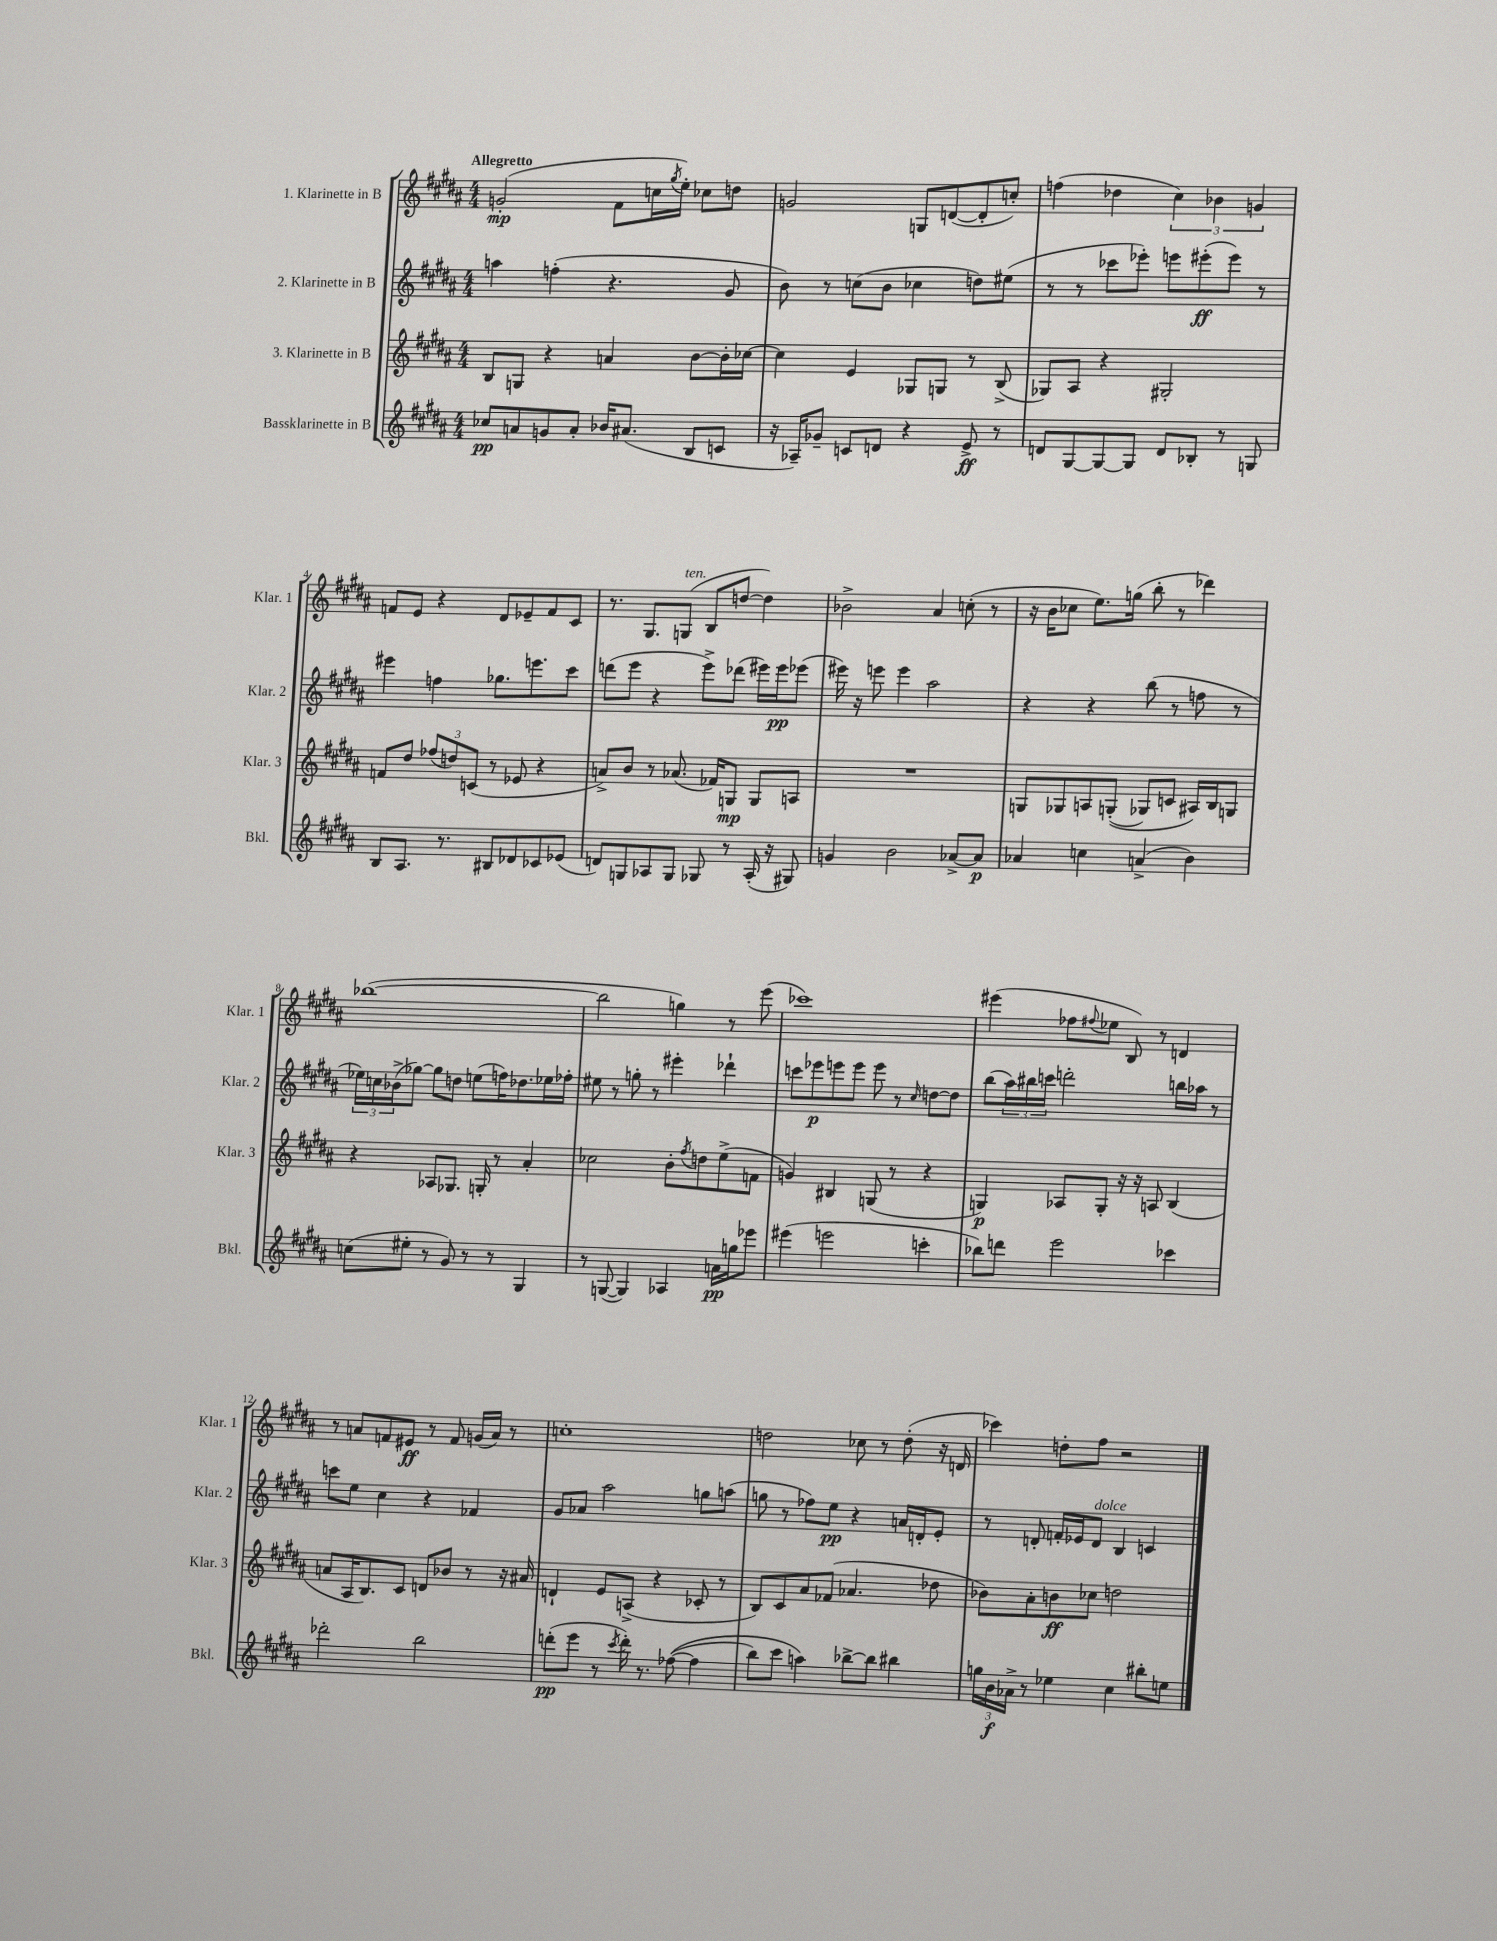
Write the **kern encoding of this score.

**kern	**kern	**kern	**kern
*staff4	*staff3	*staff2	*staff1
*clefG2	*clefG2	*clefG2	*clefG2
*k[f#c#g#d#a#]	*k[f#c#g#d#a#]	*k[f#c#g#d#a#]	*k[f#c#g#d#a#]
*M4/4	*M4/4	*M4/4	*M4/4
8cc-/L	8B/L	4aa\	(2g'/
8a/	8G/J	.	.
8g/	4r	(4ff'\	.
8a'/J	.	.	.
16b-/LK	4a/	4.r	8f#\L
(8.a#/J	.	.	.
.	.	.	16cc\L
.	.	.	8qgg#/
.	.	.	16ee'\JJ)
8B/L	[8b\L	.	8cc-\L
8c/J	16b'\]L	8g#/	8dd\J
.	[16cc-\JJ	.	.
=	=	=	=
16r	4cc-\]	8b\)	2g/
16A-~/LK)	.	.	.
8g-~/J	.	8r	.
8c/L	4e/	(8cc\L	.
8d/J	.	8b\J	.
4r	8G-/L	4cc-\	8G/L
.	8G/J	.	([8d/
8e^/	8r	8dd\L)	8d'/]
8r	(8B^/	(8ee#\J	8cc'/J)
=	=	=	=
8d/L	8G-/L)	8r	(4ff\
[8G#/	8A#/J	8r	.
8G#/_	4r	8ccc-\L	4dd-\
8G#/]J	.	8eee-'\J)	.
8d/L	2G#'/	8eee\L	6cc#\)
8B-'/J	.	(8eee#'\	.
.	.	.	6b-\
8r	.	8eee#\J)	.
.	.	.	6g/
8G/	.	8r	.
=	=	=	=
8B/L	8f/L	4eee#\	8f/L
8.A#/J	8dd#/J	.	8e/J
.	(12ff-/L	4ff\	4r
8.r	.	.	.
.	12dd/)	.	.
.	(12c/J	.	.
8B#/L	8r	8.gg-\L	8d#/L
8d-/	8e-/	.	8e-~/
.	.	8.eee\	.
8c-/	4r	.	8f/
(8e-/J	.	8ccc#\J	8c#/J
=	=	=	=
8d/L)	8a^/L)	(8ddd\L	8.r
8G/	8b/J	8eee\J	.
.	.	.	8.G#/L
8A-/	8r	4r	.
8G/J	(8.a-/	.	(8G/J
8G-/	.	8eee^\L)	8B/L
.	16f-/LK)	.	.
8r	8G/J	(8ddd-\J	[8dd/J
(16A-'/	8G/L	16eee#\LL)	4dd\])
16r	.	16eee#\J	.
8G#/)	8A/J	(8eee-\J	.
=	=	=	=
4g/	1r	16eee#\)	2b-^\
.	.	16r	.
.	.	8eee\	.
2b\	.	4eee\	.
.	.	2aa#\	4a#/
[8a-^/L	.	.	(8cc'\
8a-/]J	.	.	8r
=	=	=	=
4a-/	8G/L	4r	16r
.	.	.	16b\LK
.	8G-/	.	8cc-\J
4cc\	8A/	4r	8.ee\L)
.	&((8G'/J	.	.
.	.	.	(16gg\Jk
(4a^/	8G-/L)	(8bb\	8bb'\
.	8c/J	8r	8r
4b\)	16A#/LL&)	8ff\	4ddd-\)
.	16B/J	.	.
.	8G/J	8r	.
=	=	=	=
(8cc\L	4r	24ee-\LL)	([1bb-
.	.	24cc\	.
.	.	(24b-^\J	.
8ee#'\J	.	[8gg-\J)	.
8r	8A-/L	8gg-\]L	.
8g#/)	8.G-/J	8dd\J	.
8r	.	(8ee\L	.
.	16G'/	.	.
8r	8r	16ff\K)	.
.	.	8.dd-\	.
4G#/	4a#'/	.	.
.	.	16ee-\L	.
.	.	16ff-'\JJ	.
=	=	=	=
8r	2cc-\	8ee#\	2bb-\]
([8G/	.	8r	.
4G/])	.	8gg'\	.
.	.	8r	.
4A-/	8b'\L	4eee#'\	4gg\)
.	8qff#/	.	.
.	8dd\	.	.
16a\LL	(8ee^\	4ddd-`\	8r
16gg\J	.	.	.
8eee-\J	8f\J	.	(8eee\
=	=	=	=
(4eee#\	4g/)	8ccc\L	1ccc-)
.	.	8eee-\	.
2eee\	4B#/	8eee\	.
.	.	8eee\J	.
.	(8G/	8eee\	.
.	8r	8r	.
.	.	16qqcc#/	.
4ccc'\	4r	[8dd\L	.
.	.	8dd\]J	.
=	=	=	=
8bb-\L)	4G/)	(8bb\L	(4eee#\
8ddd\J	.	24aa#\L)	.
.	.	24bb#\	.
.	.	24ccc\JJ	.
2eee\	8A-/L	2ddd'\	8ff-\L
.	.	.	8qqff#/
.	8G'/J	.	8ee-\J
.	16r	.	8B/)
.	16r	.	.
.	8A/	.	8r
4ccc-\	(4B/	16bb\LL	4d/
.	.	16aa-\JJ	.
.	.	8r	.
=	=	=	=
2ddd-'\	8a/L	8ccc\L	8r
.	16A#/K	8ee\J	8a/L
.	8.B/)	.	.
.	.	4cc#\	8f/
.	8c#/J	.	8e#/J
2bb\	8d/L	4r	8r
.	8b-/J	.	8f/
.	8r	4f-/	(16g/LL
.	.	.	16a/JJ)
.	16r	.	8r
.	16a#/	.	.
=	=	=	=
(8ddd'\L	4d`/	8g#/L	1cc'
8eee\J	.	8a-/J	.
8r	8e/L	2aa#\	.
8qccc#/	.	.	.
16ddd'\)	(8A^/J	.	.
8.r	.	.	.
.	4r	.	.
&(([8ff-\	.	.	.
4ff-\]	8c-'/	8gg\L	.
.	8r	(8aa\J	.
=	=	=	=
8bb\L)	8B/L)	8gg\	2dd\
8ccc#\J	8c#/	8r	.
4aa\&)	8a#/	8ff-\L)	.
.	(8f-/J	8ee\J	.
[8bb-^\L	4.a-/	4r	8cc-\
8bb-\]J	.	.	8r
4bb#\	.	16a/LL	(8dd'\
.	.	16d'/J	.
.	8dd-\	8e'/J	16r
.	.	.	16d/
=	=	=	=
24gg\LL	8b-\L)	8r	4ccc-\)
24b\	.	.	.
24a-^\JJ	.	.	.
8r	8a#'\	8d'/	.
4ee-\	8b\	16f'/LL	8dd'\L
.	.	16e-/J	.
.	8cc-\J	8d/J	8ff#\J
4cc#\	2dd\	4B/	2r
8bb#'\L	.	4c/	.
8ee\J	.	.	.
==	==	==	==
*-	*-	*-	*-
